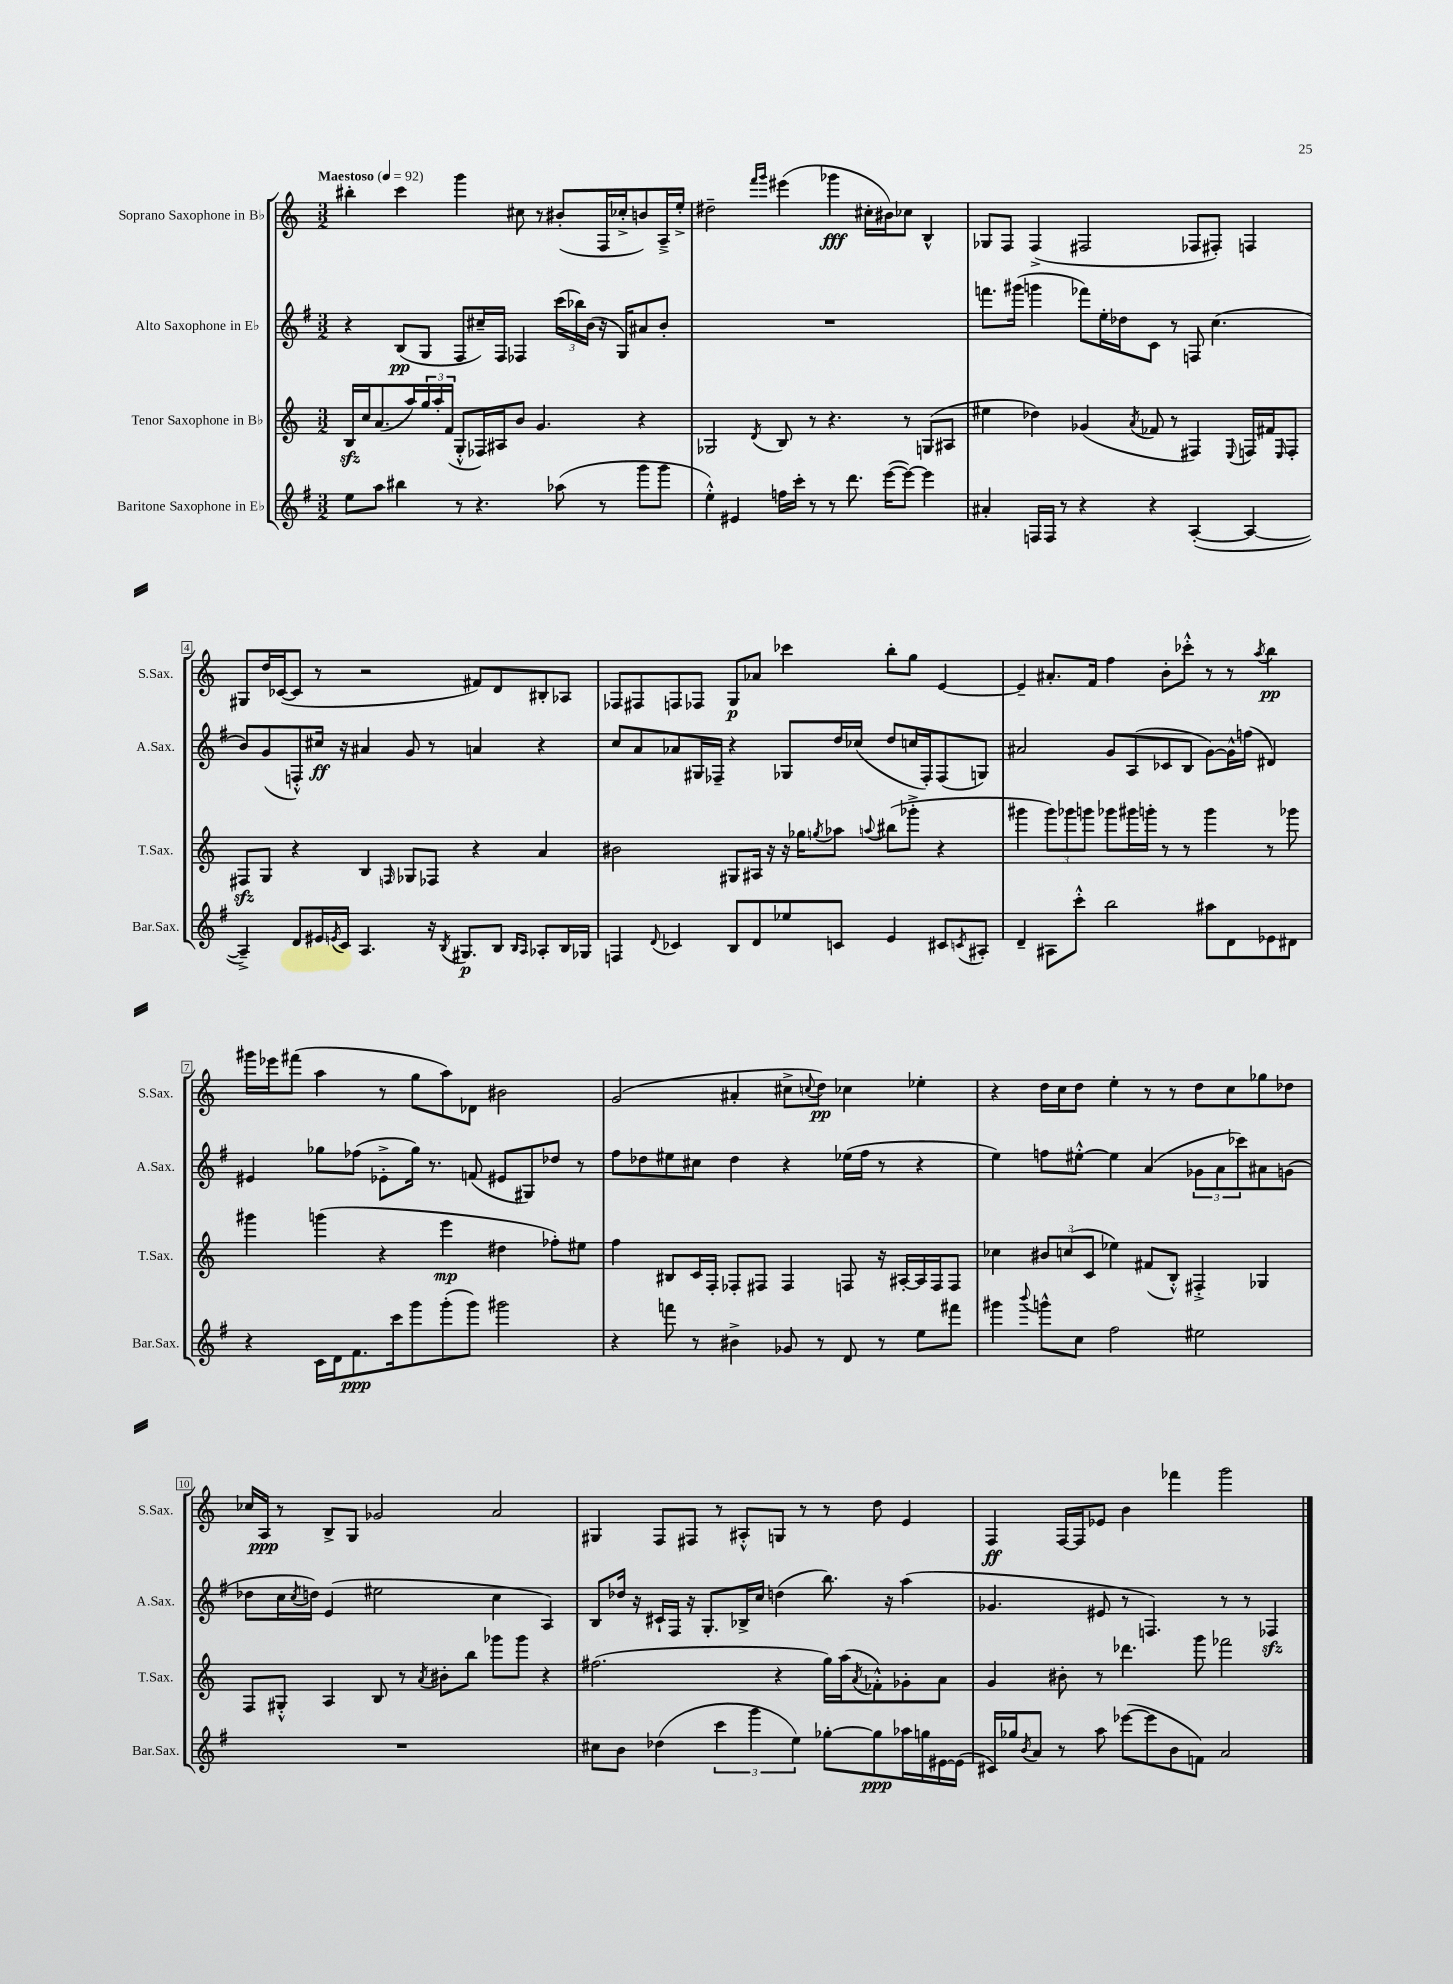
<<
\new StaffGroup <<
\new Staff = "s0" \with { instrumentName = "Soprano Saxophone in Bb" shortInstrumentName = "S.Sax." } {
    \clef treble \key c \major \numericTimeSignature \time 3/2 \tempo "Maestoso" 4 = 92
    bis''4-. c'''4 g'''4 cis''8 r8 bis'8-.( f16 ces''16-.-> b'8) a16---> e''16-.-> |
    dis''2-- \grace { f'''16 g'''16 } eis'''4( ges'''4\fff cis''16-. bis'16) ces''8 b4-^ |
    ges8 f8 f4->( fis2 fes8 fis8-.) f4 |
    gis8 d''16 ces'16~( ces'8 r8 r2 fis'8) d'8 bis8-. aes8 |
    fes8 fis8 f8 fes8 g8\p aes'8 ces'''4 b''8-. g''8 e'4~ |
    e'4-- ais'8.-. f'16 f''4 b'8-. ces'''8-.-^ r8 r8 \acciaccatura { a''8 } b''4\pp |
    gis'''16 ees'''16 fis'''8( a''4 r8 g''8 a''8) des'8 bis'2 |
    g'2( ais'4-. cis''8-> \appoggiatura { c''8 } d''8\pp) ces''4 ees''4-. |
    r4 d''16 c''16 d''8 e''4-. r8 r8 d''8 c''8 ges''8 des''8 |
    ces''16 a16\ppp r8 b8-> g8 ges'2 a'2 |
    gis4 f8 fis8 r8 ais8-.-^ g8 r8 r8 d''8 e'4 |
    f4\ff f16~ f16 ees'8 b'4 fes'''4 g'''2 \bar "|." |
}
\new Staff = "s1" \with { instrumentName = "Alto Saxophone in Eb" shortInstrumentName = "A.Sax." } {
    \clef treble \key g \major \numericTimeSignature \time 3/2
    r4 b8\pp( g8 fis8 cis''16--) fis16 fes4 \tuplet 3/2 { c'''16( bes''16) b'16( } r16 g16) ais'8 b'8-. |
    R1. |
    f'''8. gis'''16( g'''4 fes'''8) e''16-. des''16 c'8 r8 f8 c''4.( |
    b'8) g'8( f8-.-^) cis''16\ff r16 ais'4 g'8 r8 a'4 r4 |
    c''8 a'8 aes'8 gis16 fes16-- r4 ges8 d''16 ces''16( d''8 c''16 fes16-.) fes8( g8) |
    ais'2 g'8 a8( ces'8 b8 g'8~) g'16-^ f''16( dis'4) |
    eis'4 ges''8 fes''8( ees'8-.-> ges''16) r8. f'8( eis'8 gis8) des''8 r8 |
    fis''8 des''8 eis''8 cis''8 des''4 r4 ees''16( fis''16 r8 r4 |
    e''4) f''8 eis''8~-.-^ eis''4 a'4( \tuplet 3/2 { ges'8 a'8 ces'''8) } ais'8 g'8( |
    des''8 c''16 \acciaccatura { c''8 } d''16) e'4( eis''2 c''4 a4) |
    b8 des''16 r16 cis'16-! fis16 r16 g8.-. bes16-> c''16 d''4( b''8.) r16 a''4( |
    ges'4. eis'8 r8 f4.) r8 r8 fes4\sfz \bar "|." |
}
\new Staff = "s2" \with { instrumentName = "Tenor Saxophone in Bb" shortInstrumentName = "T.Sax." } {
    \clef treble \key c \major \numericTimeSignature \time 3/2
    b16\sfz c''16 a'8.( a''16) \tuplet 3/2 { g''16 a''16-. f'16( } g8-.-^ fes16) ais16 b'8 g'4. r4 |
    ges2 \acciaccatura { d'8 } b8 r8 r4. r8 g8( ais8 |
    eis''4 des''4) ges'4( \acciaccatura { a'8 } fes'8 r8 fis4) \appoggiatura { e8 } f16 fis'16 \grace { e16 } f8-. |
    fis8\sfz g8 r4 b4 \grace { f16 } ges8 fes8 r4 a'4 |
    bis'2 gis8 ais16 r16 r16 ges''16 \acciaccatura { g''8 } aes''8 \appoggiatura { a''8 } bis''8( ges'''8-.-> r4 |
    gis'''4 \tuplet 3/2 { gis'''8) ges'''8 g'''8 } ges'''8 gis'''16 g'''16-. r8 r8 g'''4 r8 ges'''8 |
    gis'''4 g'''4( r4 e'''4\mp dis''4 fes''8-.) eis''8 |
    f''4 bis8 c'16 f16-. fes8-. fis8 fis4 f8 r16 ais16~-. ais16 f16 f8 |
    ces''4 \tuplet 3/2 { bis'8 c''8( c'8 } ees''4) fis'8( b8-.-^) fis4-.-> ges4 |
    f8 gis8-.-^ a4 b8 r8 \acciaccatura { a'8 } bis'8-. b''8 ges'''8 ges'''8 r4 |
    fis''2.( r4 g''16) a''16( \acciaccatura { a'8 } fes'8-.-^) ges'8-. a'8 |
    g'4 bis'8-. r8 des'''4. g'''8 fes'''2 \bar "|." |
}
\new Staff = "s3" \with { instrumentName = "Baritone Saxophone in Eb" shortInstrumentName = "Bar.Sax." } {
    \clef treble \key g \major \numericTimeSignature \time 3/2
    e''8 a''8 bis''4 r8 r4. aes''8( r8 g'''8 g'''8 |
    e''4-.-^) eis'4 f''16 c'''16-. r8 r8 d'''8. e'''16~( e'''8~) e'''4 |
    ais'4-. f16 f16 r8 r4 r4 a4~-.( a4~ |
    a4--->) d'8 eis'16 \acciaccatura { e'8 } c'16 a4. r16 \acciaccatura { b8 } gis8.\p b8 \grace { b16 a16 } aes8-. b16 ges16 |
    f4 \appoggiatura { d'8 } ces'4 b8 d'8 ees''8 c'8 e'4 cis'8 \acciaccatura { c'8 } ais8-. |
    d'4-- ais8 c'''8-.-^ b''2 ais''8 d'8 ees'8 dis'8 |
    r4 c'16 d'16 fis'8.\ppp c'''16 g'''8 g'''8-.( g'''8) gis'''2 |
    r4 f'''8 r8 bis'4-> ges'8 r8 d'8 r8 e''8 fis'''8 |
    gis'''4 \appoggiatura { b'''8 } g'''8-^ c''8 fis''2 eis''2 |
    R1. |
    cis''8 b'8 des''4( \tuplet 3/2 { c'''4 g'''4 e''4) } ges''8~-. ges''8\ppp aes''16 g''16 eis'16~ eis'16( |
    cis'16) ges''16 \acciaccatura { b'8 } a'8 r8 a''8 ees'''8~( ees'''8 b'8 f'8) a'2 \bar "|." |
}
>>
>>
\layout { \context { \Score \override BarNumber.stencil = #(make-stencil-boxer 0.1 0.3 ly:text-interface::print) } }
